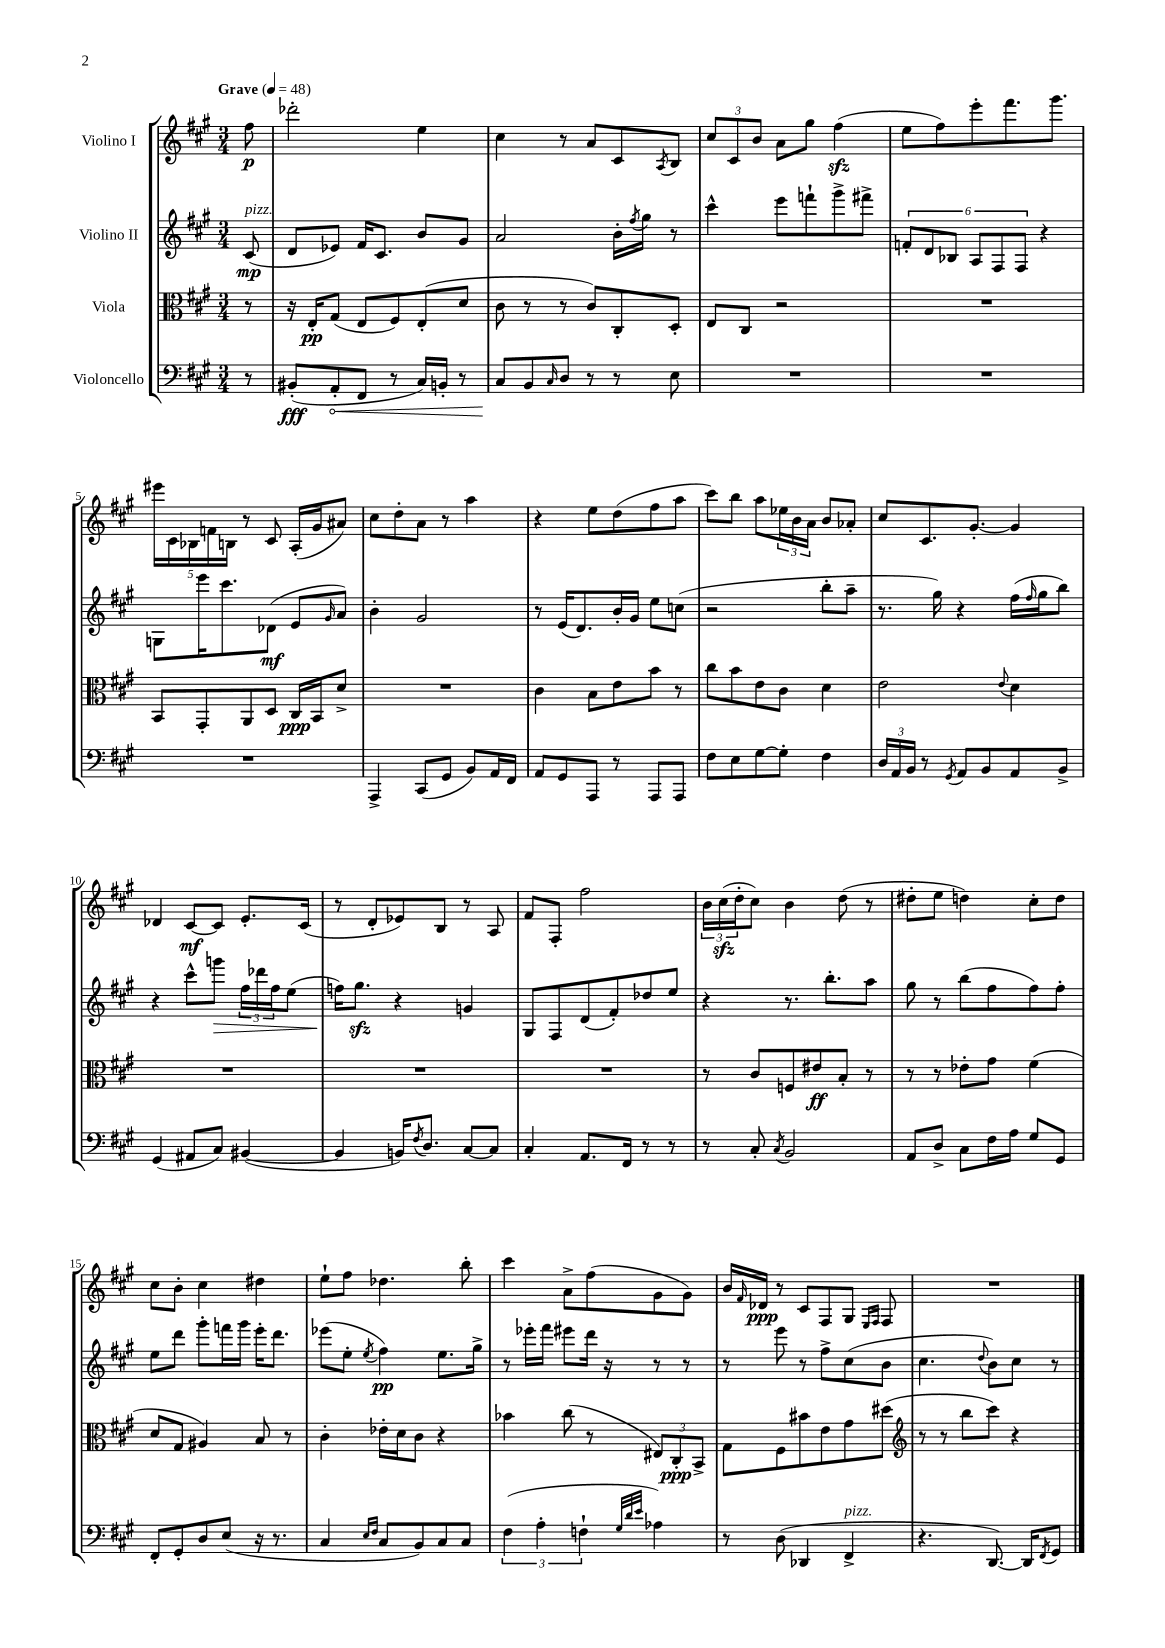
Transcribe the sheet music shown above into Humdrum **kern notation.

**kern	**kern	**kern	**kern
*staff4	*staff3	*staff2	*staff1
*clefF4	*clefC3	*clefG2	*clefG2
*k[f#c#g#]	*k[f#c#g#]	*k[f#c#g#]	*k[f#c#g#]
*M3/4	*M3/4	*M3/4	*M3/4
*MM48	*MM48	*MM48	*MM48
8r	8r	(8c#	8ff#
=	=	=	=
(8BB#'	16r	8d	2ddd-'
.	16E'	.	.
8AA'	(8G#	8e-)	.
8FF#	8E	16f#	.
.	.	8.c#	.
8r	8F#)	.	.
16C#)	(8E'	8b	4ee
16BB'	.	.	.
8r	8d	8g#	.
=	=	=	=
8C#	8c#	2a	4cc#
8BB	8r	.	.
16qqC#	.	.	.
8D	8r	.	8r
8r	8c#)	.	8a
8r	8C#'	16b'	8c#
.	.	8qff#	.
.	.	16gg#	.
.	.	.	8qA
8E	8D'	8r	8B
=	=	=	=
2.r	8E	4ccc#^^	12cc#
.	.	.	12c#
.	8C#	.	.
.	.	.	12b
.	2r	8eee	8a
.	.	8fff`	8gg#
.	.	8ggg#^	(4ff#
.	.	8fff#^	.
=	=	=	=
2.r	2.r	12f'	8ee
.	.	12d	.
.	.	.	8ff#)
.	.	12B-	.
.	.	12A	8eee'
.	.	12F#	.
.	.	.	8.fff#
.	.	12F#	.
.	.	4r	.
.	.	.	8.ggg#
=	=	=	=
2.r	8BB	8G	20eee#
.	.	.	20c#
.	.	.	20B-
.	8GG#'	16eee	.
.	.	.	20f
.	.	8.ccc#	.
.	.	.	20B
.	8AA	.	8r
.	8D	(8d-	8c#
.	16C#	8e	(16A'
.	16BB	.	16g#
.	.	16qqg#	.
.	8d^	8a)	8a#)
=	=	=	=
4AAA^	2.r	4b'	8cc#
.	.	.	8dd'
(8CC#	.	2g#	8a
8GG#	.	.	8r
8BB)	.	.	4aa
16AA	.	.	.
16FF#	.	.	.
=	=	=	=
8AA	4c#	8r	4r
8GG#	.	(16e	.
.	.	8.d)	.
8AAA	8B	.	8ee
8r	8e	16b'	(8dd
.	.	16g#	.
8AAA	8b	8ee	8ff#
8AAA	8r	(8cc	8aa
=	=	=	=
8F#	8cc#	2r	8ccc#)
8E	8b	.	8bb
[8G#	8e	.	8aa
8G#']	8c#	.	24ee-
.	.	.	24b
.	.	.	24a
4F#	4d	8bb'	8b
.	.	8aa~	8a-'
=	=	=	=
24D	2e	8.r	8cc#
24AA	.	.	.
24BB	.	.	.
8r	.	.	8.c#
.	.	16gg#)	.
8qGG#	.	.	.
8AA	.	4r	.
.	.	.	[8.g#'
8BB	.	.	.
.	8qqe	.	.
8AA	4d	(16ff#	4g#]
.	.	16qqff#	.
.	.	16gg#	.
8BB^	.	8bb)	.
=	=	=	=
(4GG#	2.r	4r	4d-
8AA#	.	8ccc#^^	[8c#
8C#)	.	8ggg	8c#]
([4BB#	.	24ff#	8.e'
.	.	24ddd-	.
.	.	24ff#	.
.	.	(8ee	.
.	.	.	(16c#
=	=	=	=
4BB#]	2.r	16ff)	8r
.	.	8.gg#	.
.	.	.	8d'
16BB)	.	4r	8e-)
8qF#	.	.	.
8.D	.	.	.
.	.	.	8B
[8C#	.	4g	8r
8C#]	.	.	8A
=	=	=	=
4C#'	2.r	8G#	8f#
.	.	8F#	8F#'
8.AA	.	(8d	2ff#
.	.	8f#')	.
16FF#	.	.	.
8r	.	8dd-	.
8r	.	8ee	.
=	=	=	=
8r	8r	4r	24b
.	.	.	(24cc#
.	.	.	24dd'
8C#'	8c#	.	8cc#)
8qC#	.	.	.
2BB	8F	8.r	4b
.	8e#	.	.
.	.	8.bb'	.
.	8B'	.	(8dd
.	8r	8aa	8r
=	=	=	=
8AA	8r	8gg#	8dd#'
8D^	8r	8r	8ee
8C#	8e-'	(8bb	4dd)
16F#	8g#	8ff#	.
16A	.	.	.
8G#	(4f#	8ff#)	8cc#'
8GG#	.	8ff#'	8dd
=	=	=	=
8FF#'	8d	8ee	8cc#
8GG#'	8G#	8ddd	8b'
8D	4A#)	8ggg#'	4cc#
(8E	.	16fff	.
.	.	16ggg#	.
16r	8B	16eee'	4dd#
8.r	.	8.ddd	.
.	8r	.	.
=	=	=	=
4C#	4c#'	(8eee-	8ee`
.	.	8ee'	8ff#
16qqE	.	.	.
16qqF#	.	8qee	.
8C#	16e-'	4ff#)	4.dd-
.	16d	.	.
8BB)	8c#	.	.
8C#	4r	8.ee	.
8C#	.	.	8bb'
.	.	16gg#^	.
=	=	=	=
(6F#	4b-	8r	4ccc#
.	.	16eee-'	.
6A'	.	.	.
.	.	16fff#	.
.	(8cc#	8eee#	8a^
6F`	.	.	.
.	8r	16ddd	(8ff#
.	.	16r	.
32qqG#	.	.	.
32qqd	.	.	.
32qqe	.	.	.
4A-)	12E#)	8r	8g#
.	12C#'	.	.
.	.	8r	8g#)
.	12BB^	.	.
=	=	=	=
8r	8G#	8r	16b
.	.	.	16qqf#
.	.	.	16d-
(8D	8F#	8eee	8r
4DD-	8b#	8r	8c#
.	8e	8ff#^	8F#
4FF#^	8g#	(8cc#	8G#
.	.	.	16qqE
.	.	.	16qqF#
.	(8dd#	8b	8F#
=	=	=	=
*	*clefG2	*	*
4.r	8r	4.cc#	2.r
.	8r	.	.
.	8bb	.	.
.	.	8qqdd	.
[8.DD)	8ccc#)	8b)	.
.	4r	8cc#	.
16DD]	.	.	.
8qFF#	.	.	.
8GG#	.	8r	.
==	==	==	==
*-	*-	*-	*-
